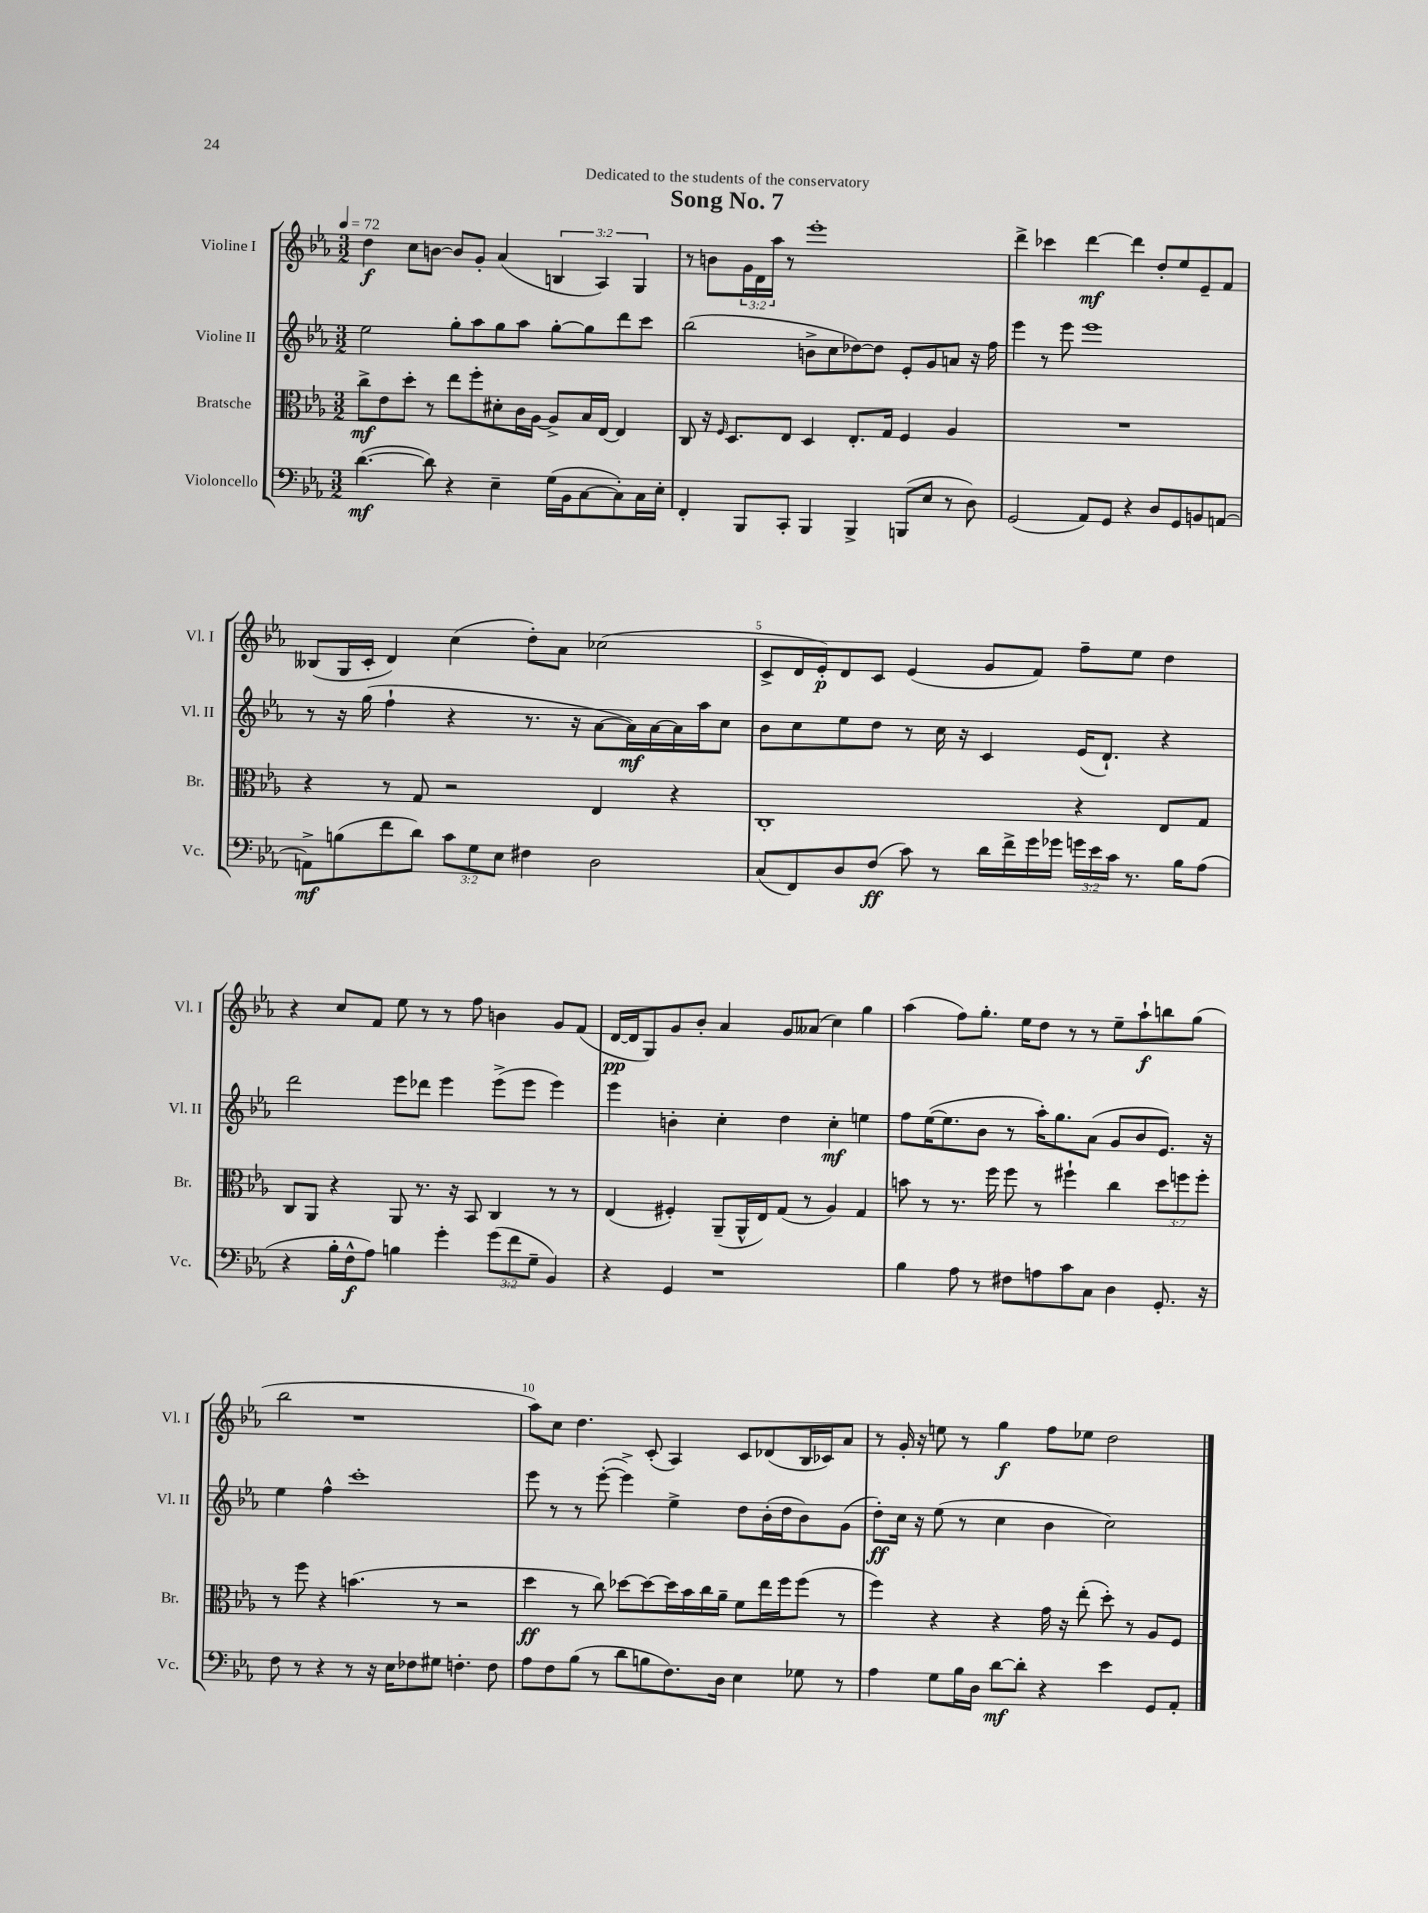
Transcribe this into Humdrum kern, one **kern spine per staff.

**kern	**dynam	**kern	**dynam	**kern	**dynam	**kern	**dynam
*part4	*part4	*part3	*part3	*part2	*part2	*part1	*part1
*staff4	*staff4	*staff3	*staff3	*staff2	*staff2	*staff1	*staff1
*I"Violoncello	*	*I"Bratsche	*	*I"Violine II	*	*I"Violine I	*
*I'Vc.	*	*I'Br.	*	*I'Vl. II	*	*I'Vl. I	*
*clefF4	*	*clefC3	*	*clefG2	*	*clefG2	*
*k[b-e-a-]	*	*k[b-e-a-]	*	*k[b-e-a-]	*	*k[b-e-a-]	*
*M3/2	*	*M3/2	*	*M3/2	*	*M3/2	*
*MM72	*	*MM72	*	*MM72	*	*MM72	*
=1	=1	=1	=1	=1	=1	=1	=1
([4.d\	mf	8cc^\L	mf	2ee-\	.	4dd\	f
.	.	8e-\	.	.	.	.	.
.	.	8dd'\J	.	.	.	8cc\L	.
8d\])	.	8r	.	.	.	[8bn\J	.
4r	.	8ee-\L	.	8gg'\L	.	8b/L]	.
.	.	8ff'\	.	8aa-\	.	8g'/J	.
4E-~\	.	8d#X'\	.	8gg\	.	(4a-/	.
.	.	16c\L	.	8aa-\J	.	.	.
.	.	[16A-\JJ	.	.	.	.	.
(16G\LL	.	8A-^/L]	.	[8gg'\L	.	6Bn/	.
16BB-\J	.	.	.	.	.	.	.
[8C\	.	16B-/L	.	8gg\]	.	.	.
.	.	.	.	.	.	6A-/)	.
.	.	[16E-/JJ	.	.	.	.	.
8C'\])	.	4E-/]	.	8ddd\	.	.	.
.	.	.	.	.	.	6G/	.
16C\L	.	.	.	8ccc\J	.	.	.
16E-'\JJ	.	.	.	.	.	.	.
=2	=2	=2	=2	=2	=2	=2	=2
4FF'/	.	8C/	.	(2bb-\	.	8r	.
.	.	16r	.	.	.	8bn\L	.
.	.	16qqF/	.	.	.	.	.
.	.	8.D/L	.	.	.	.	.
8BBB-/L	.	.	.	.	.	24g\L	.
.	.	.	.	.	.	24d\	.
.	.	.	.	.	.	24aa-\JJ	.
8CC'/J	.	8E-/J	.	.	.	8r	.
4BBB-/	.	4D/	.	8bn^\L	.	1eee-'	.
.	.	.	.	8cc\	.	.	.
4BBB-^/	.	8.E-'/L	.	[8dd-X\)	.	.	.
.	.	.	.	8dd-\J]	.	.	.
.	.	16G/Jk	.	.	.	.	.
(8BBBn/L	.	4F/	.	8e-'/L	.	.	.
8E-/J	.	.	.	8g/	.	.	.
8r	.	4A-/	.	8an/J	.	.	.
8D\)	.	.	.	16r	.	.	.
.	.	.	.	16ff\	.	.	.
=3	=3	=3	=3	=3	=3	=3	=3
(2GG/	.	1.r	.	4eee-\	.	4ddd^\	.
.	.	.	.	8r	.	4ccc-X\	.
.	.	.	.	8eee-\	.	.	.
8AA-/L)	.	.	.	1eee-	.	[4ddd\	mf
8GG/J	.	.	.	.	.	.	.
4r	.	.	.	.	.	4ddd\]	.
8D/L	.	.	.	.	.	8dd'/L	.
8GG/	.	.	.	.	.	8ee-/	.
8BBn/	.	.	.	.	.	8e-~/	.
[8AAn/J	.	.	.	.	.	8f/J	.
!!LO:LB:g=z
=4	=4	=4	=4	=4	=4	=4	=4
8AAn^\L]	mf	4r	.	8r	.	(8B--X/L	.
(8Bn\	.	.	.	16r	.	16G/L	.
.	.	.	.	(16gg\	.	16c'/JJ	.
8f\	.	8r	.	4ff`\	.	4d/)	.
8d\J)	.	8G/	.	.	.	.	.
12c\L	.	2r	.	4r	.	(4cc\	.
12G\	.	.	.	.	.	.	.
12E-\J	.	.	.	.	.	.	.
4F#X\	.	.	.	8.r	.	8dd'\L)	.
.	.	.	.	.	.	8a-\J	.
.	.	.	.	16r	.	.	.
2D\	.	4E-/	.	[8a-\L	.	(2cc-X\	.
.	.	.	.	16a-\L])	mf	.	.
.	.	.	.	[16a-\	.	.	.
.	.	4r	.	16a-\]	.	.	.
.	.	.	.	16aa-\J	.	.	.
.	.	.	.	8cc\J	.	.	.
=5	=5	=5	=5	=5	=5	=5	=5
(8C/L	.	1C'	.	8b-\L	.	8c^/L	.
8FF/)	.	.	.	8cc\	.	16d/L	.
.	.	.	.	.	.	16e-'/J)	p
8D/	.	.	.	8ee-\	.	8d/	.
(8F/J	ff	.	.	8dd\J	.	8c/J	.
8c\)	.	.	.	8r	.	(4e-/	.
8r	.	.	.	16cc\	.	.	.
.	.	.	.	16r	.	.	.
16d\LL	.	.	.	4c/	.	8g/L	.
16f^\	.	.	.	.	.	.	.
16g\	.	.	.	.	.	8f/J)	.
16g-X\JJ	.	.	.	.	.	.	.
24gn\LL	.	4r	.	(16e-/KL	.	8ff~\L	.
24e-\	.	.	.	.	.	.	.
.	.	.	.	8.d`/J)	.	.	.
24c\JJ	.	.	.	.	.	.	.
8.r	.	.	.	.	.	8ee-\J	.
.	.	8E-/L	.	4r	.	4dd\	.
16B-\KL	.	.	.	.	.	.	.
(8A-\J	.	8G/J	.	.	.	.	.
!!LO:LB:g=z
=6	=6	=6	=6	=6	=6	=6	=6
4r	.	8C/L	.	2ddd\	.	4r	.
.	.	8AA-/J	.	.	.	.	.
16B-'\LL	.	4r	.	.	.	8cc/L	.
16F^^\J	f	.	.	.	.	.	.
8A-\J)	.	.	.	.	.	8f/J	.
4Bn\	.	8AA-/	.	8eee-\L	.	8ee-\	.
.	.	8.r	.	8ddd-X\J	.	8r	.
4g'\	.	.	.	4eee-\	.	8r	.
.	.	16r	.	.	.	.	.
.	.	8BB-/	.	.	.	8ff\	.
(12g\L	.	4C/	.	(8eee-^\L	.	4bn\	.
12f\	.	.	.	.	.	.	.
.	.	.	.	8eee-\J	.	.	.
12G~\J	.	.	.	.	.	.	.
4BB-/)	.	8r	.	4eee-\)	.	8g/L	.
.	.	8r	.	.	.	(8f/J	.
=7	=7	=7	=7	=7	=7	=7	=7
4r	.	(4E-/	.	4eee-\	.	[16d/LL	pp
.	.	.	.	.	.	16d/J]	.
.	.	.	.	.	.	8G/)	.
4GG/	.	4F#X'/)	.	4bn'\	.	8g/	.
.	.	.	.	.	.	8b-'/J	.
1r	.	(8AA-~/L	.	4cc'\	.	4a-/	.
.	.	16AA-^^/L	.	.	.	.	.
.	.	16E-/J)	.	.	.	.	.
.	.	(8G/J	.	4dd\	.	8g/L	.
.	.	8r	.	.	.	(8a--X/J	.
.	.	4A-/)	.	4cc'\	mf	4cc\)	.
.	.	4G/	.	4een\	.	4gg\	.
=8	=8	=8	=8	=8	=8	=8	=8
4B-\	.	8bn\	.	8ff\L	.	(4aa-\	.
.	.	8r	.	([16ee-\K	.	.	.
.	.	.	.	8.ee-\]	.	.	.
8A-\	.	8.r	.	.	.	8ff\L)	.
8r	.	.	.	8b-\J	.	8.gg'\J	.
.	.	16ff\	.	.	.	.	.
8F#X\L	.	8ff\	.	8r	.	.	.
.	.	.	.	.	.	16ee-\KL	.
8An\	.	8r	.	16aa-'\KL)	.	8dd\J	.
.	.	.	.	8.gg\	.	.	.
8c\	.	4ff#X`\	.	.	.	8r	.
8C\J	.	.	.	(8a-\J	.	8r	.
4D\	.	4cc\	.	8g/L	.	8ee-~\L	.
.	.	.	.	8b-/	.	8aa-`\	f
8.GG'/	.	12dd\L	.	8.e-/J)	.	8bbn\	.
.	.	12ffn\	.	.	.	.	.
.	.	.	.	.	.	(8gg\J	.
.	.	12ff'\J	.	.	.	.	.
16r	.	.	.	16r	.	.	.
!!LO:LB:g=z
=9	=9	=9	=9	=9	=9	=9	=9
8F\	.	8r	.	4ee-\	.	2bb-\	.
8r	.	8ff\	.	.	.	.	.
4r	.	4r	.	4ff^^\	.	.	.
8r	.	(4.bn\	.	1ccc'	.	1r	.
16r	.	.	.	.	.	.	.
16E-\KL	.	.	.	.	.	.	.
8F-X\	.	.	.	.	.	.	.
8G#X\J	.	8r	.	.	.	.	.
4.Fn'\	.	2r	.	.	.	.	.
8F\	.	.	.	.	.	.	.
=10	=10	=10	=10	=10	=10	=10	=10
8A-\L	.	4dd\	ff	8eee-\	.	8aa-\L)	.
8F\	.	.	.	8r	.	8cc\J	.
(8B-\J	.	8r	.	8r	.	4.dd\	.
8r	.	8cc\)	.	([8eee-'\	.	.	.
8d\L	.	[8dd-X\L	.	4eee-^\])	.	.	.
8Bn\	.	8dd-\_	.	.	.	(8c'/	.
8.F\)	.	16dd-\L]	.	4ee-^\	.	4A-/)	.
.	.	16b-\	.	.	.	.	.
.	.	16cc\	.	.	.	.	.
16D\Jk	.	16a-~\JJ	.	.	.	.	.
4E-\	.	8f\L	.	8dd\L	.	8c/L	.
.	.	16ee-\L	.	(16b-'\L	.	(8d-X/	.
.	.	16ff\J	.	16dd\J	.	.	.
8G-X\	.	(8ff\J	.	8b-\)	.	16B-/L	.
.	.	.	.	.	.	16c-X/J)	.
8r	.	8r	.	(8g\J	.	8a-/J	.
=11	=11	=11	=11	=11	=11	=11	=11
4A-\	.	4ff\)	.	8dd'\L)	ff	8r	.
.	.	.	.	16cc\Jk	.	16g'/	.
.	.	.	.	16r	.	16r	.
8G\L	.	4r	.	(8ee-\	.	8een\	.
16B-\L	.	.	.	8r	.	8r	.
16D\JJ	.	.	.	.	.	.	.
[8d\L	mf	4r	.	4cc\	.	4gg\	f
8d'\J]	.	.	.	.	.	.	.
4r	.	16g\	.	4b-\	.	8ff\L	.
.	.	16r	.	.	.	.	.
.	.	(8ee-'\	.	.	.	8ee-X\J	.
4e-\	.	8dd'\)	.	2cc\)	.	2dd\	.
.	.	8r	.	.	.	.	.
8GG/L	.	8A-/L	.	.	.	.	.
8AA-'/J	.	8F/J	.	.	.	.	.
==	==	==	==	==	==	==	==
*-	*-	*-	*-	*-	*-	*-	*-
